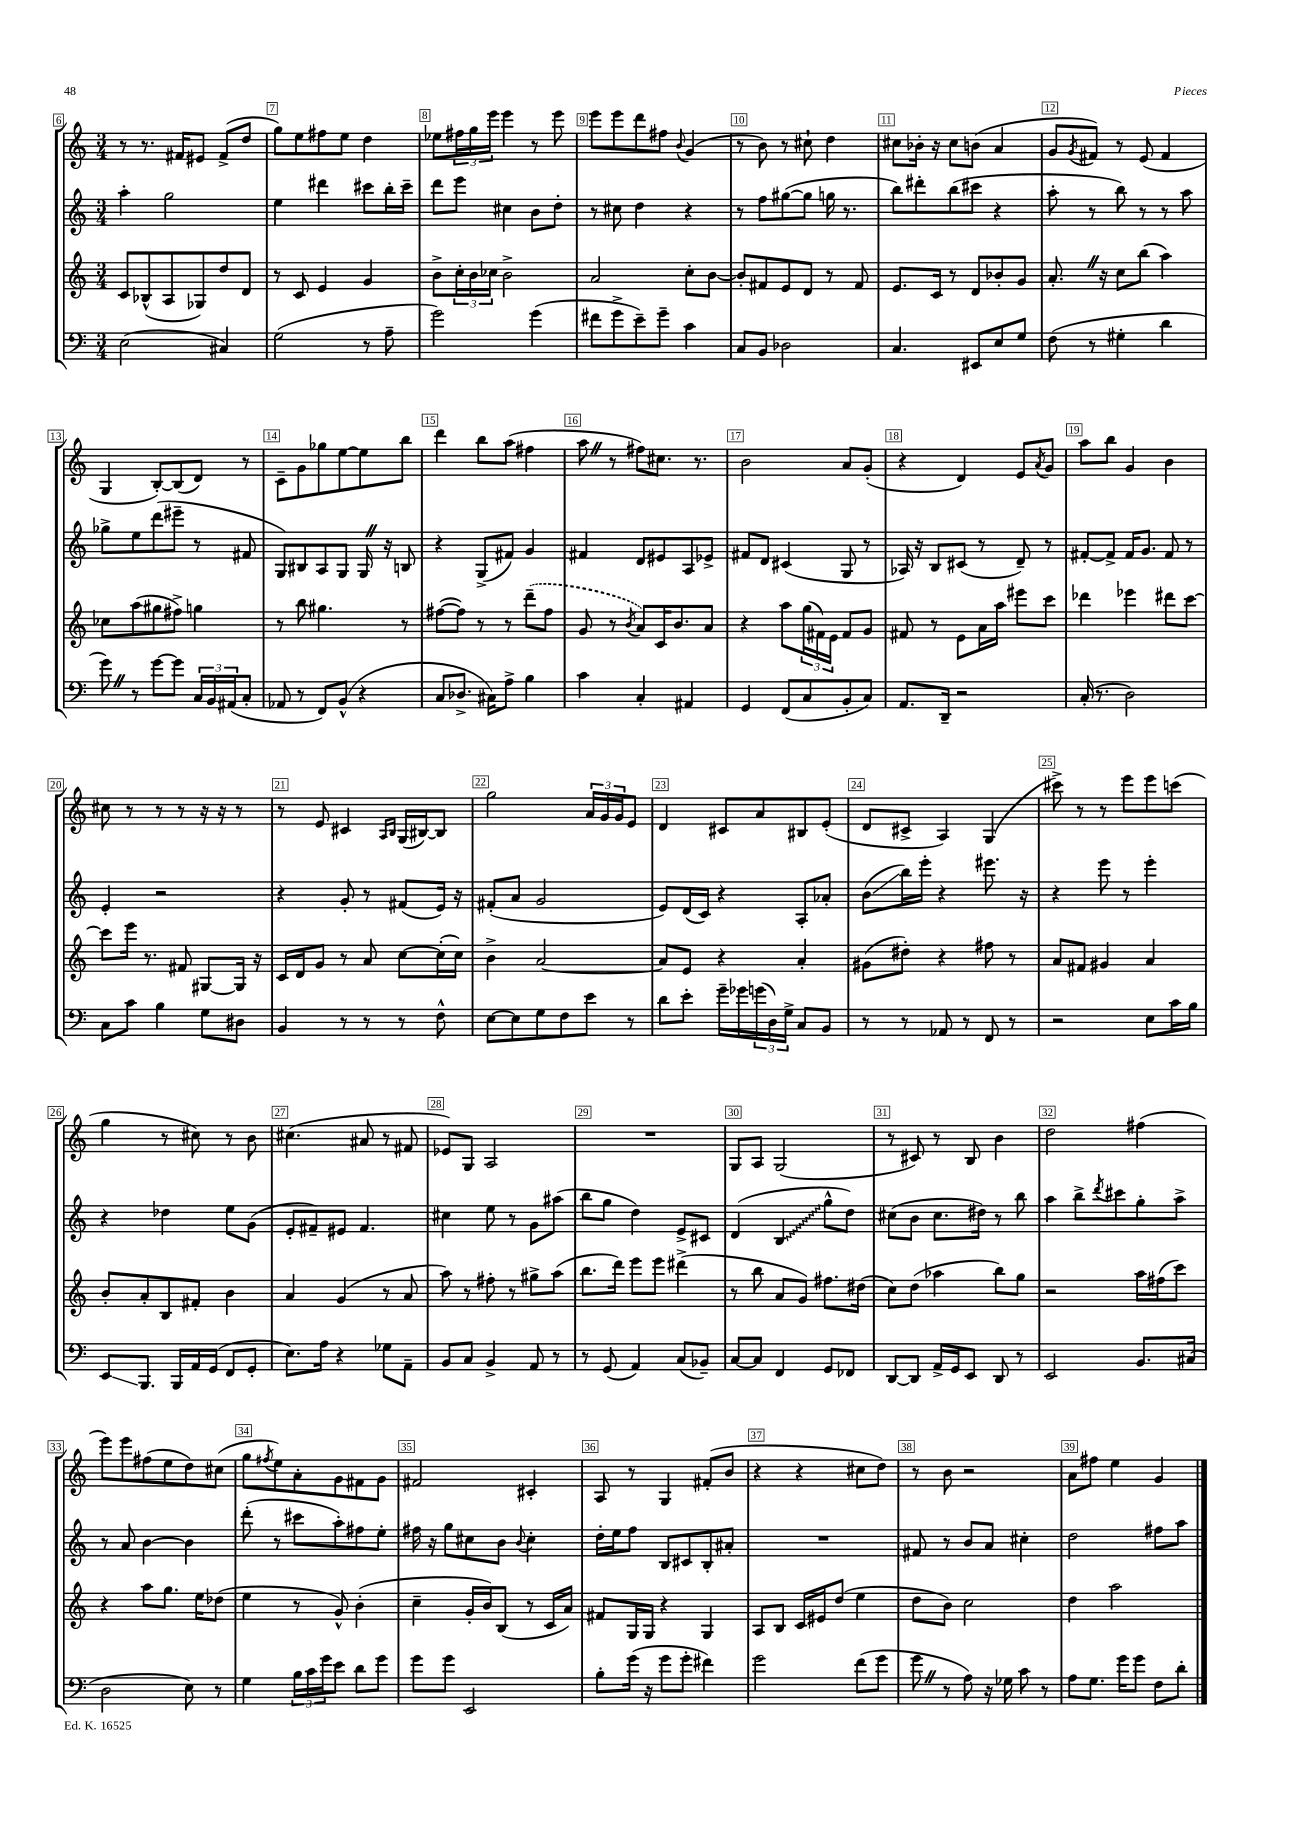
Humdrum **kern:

**kern	**kern	**kern	**kern
*staff4	*staff3	*staff2	*staff1
*clefF4	*clefG2	*clefG2	*clefG2
*k[]	*k[]	*k[]	*k[]
*M3/4	*M3/4	*M3/4	*M3/4
(2E	8c	4aa'	8r
.	(8B-^^	.	8.r
.	8A	2gg	.
.	.	.	16f#
.	8G-)	.	8e#
4C#)	8dd	.	(8f#^
.	8d	.	8dd
=	=	=	=
(2G	8r	4ee	8gg)
.	8c	.	8ee
.	4e	4ddd#	8ff#
.	.	.	8ee
8r	4g	8ccc#	4dd
8A~	.	16bb'	.
.	.	16ccc#~	.
=	=	=	=
2g)	8b^	8ddd	8ee-
.	24cc'	8eee	24ff#
.	24b	.	24gg
.	24cc-	.	24eee
.	2b^	4cc#	4eee
(4g	.	8b	8r
.	.	8dd'	8eee
=	=	=	=
8f#	2a	8r	8eee
8g^	.	8cc#	8eee
8e~)	.	4dd	8ddd
8g~	.	.	8ff#
.	.	.	8qqb
4c	8cc'	4r	(4g
.	[8b	.	.
=	=	=	=
8C	8b']	8r	8r
8BB	8f#	8ff	8b)
2D-	8e	([8gg#	8r
.	8d	8gg#]	8cc#`
.	8r	16gg	4dd
.	.	8.r	.
.	8f#	.	.
=	=	=	=
4.C	8.e	8bb)	8cc#
.	.	8ddd#'	16b-'
.	16c	.	16r
.	8r	(8bb	8cc#
8EE#	8d	8ccc#	(8b
8E	8b-'	4r	4a
8G	8g	.	.
=	=	=	=
(8F	8.a'	8aa'	8g
.	.	.	8qg
8r	.	8r	8f#)
.	16r	.	.
4G#'	8cc	8bb)	8r
.	(8bb	8r	(8e
4d	4aa)	8r	4f#
.	.	8aa	.
=	=	=	=
8g)	8cc-	8gg-^	4G
8r	(8aa	8ee	.
[8g	8gg#	(8ddd	[8B')
8g]	8ff#^)	8eee#~	(8B]
24C	4gg	8r	8d)
24BB	.	.	.
(24AA#	.	.	.
8C'	.	8f#	8r
=	=	=	=
8AA-	8r	8G)	8c~
8r	8bb	8B#	8g
8FF)	4.gg#	8A	8gg-
(8BB^^	.	8G	[8ee
4r	.	16G	8ee]
.	.	16r	.
.	8r	8B	8bb
=	=	=	=
8C	([8ff#	4r	4ddd
8.D-^	8ff#])	.	.
.	8r	(8G^	8bb
16C#)	.	.	.
8A^	8r	8f#)	(8aa
4B	(8ddd~	4g	4ff#
.	8ff#	.	.
=	=	=	=
4c	8g	4f#	8aa
.	8r	.	8r
.	8qb	.	.
4C'	8a)	8d	8ff#)
.	16c	8e#	8.cc#
.	8.b	.	.
4AA#	.	8A	.
.	.	.	8.r
.	8a	8e-^	.
=	=	=	=
4GG	4r	8f#	2b
.	.	8d	.
(8FF	8aa	(4c#	.
8C	(24gg	.	.
.	24f#)	.	.
.	24e	.	.
8BB'	8f#	8G	8a
8C)	8g	8r	(8g'
=	=	=	=
8.AA	8f#	16A-)	4r
.	.	16r	.
.	8r	8B	.
16DD~	.	.	.
2r	8e	(8c#	4d)
.	16a	8r	.
.	16aa	.	.
.	8eee#	8d~)	8e
.	.	.	8qa
.	8ccc	8r	8g
=	=	=	=
(16C'	4ddd-	[8f#'	8aa
8.r	.	.	.
.	.	8f#^]	8bb
2D)	4eee-	16f#	4g
.	.	8.g	.
.	8ddd#	8f#	4b
.	[8ccc	8r	.
=	=	=	=
8C	8ccc]	4e'	8cc#
8c	16eee	.	8r
.	8.r	.	.
4B	.	2r	8r
.	8f#	.	8r
8G	[8G#	.	16r
.	.	.	16r
8D#	16G#]	.	8r
.	16r	.	.
=	=	=	=
4BB	16c	4r	8r
.	16d	.	.
.	8g	.	8e
8r	8r	8g'	4c#
8r	8a	8r	.
.	.	.	16qqA
.	.	.	16qqB
8r	[8cc	(8f#	(16G
.	.	.	[16B#)
8F^^	(16cc']	16e)	8B#]
.	16cc)	16r	.
=	=	=	=
[8E	4b^	(8f#'	2gg
8E]	.	8a	.
8G	[2a	2g	.
8F	.	.	.
8e	.	.	24a
.	.	.	24g
.	.	.	24g
8r	.	.	8e
=	=	=	=
8d	8a]	8e)	4d
8e'	8e	(16d	.
.	.	16c)	.
16g~	4r	4r	8c#
16g-	.	.	.
(24g	.	.	8a
24D)	.	.	.
24G^	.	.	.
8C	4a'	8A'	8B#
8BB	.	8a-'	(8e'
=	=	=	=
8r	(8g#	(8b	8d
8r	8dd#')	16bb)	8c#^
.	.	16eee'	.
8AA-	4r	4r	4A)
8r	.	.	.
8FF	8ff#	8.eee#	(4G
8r	8r	.	.
.	.	16r	.
=	=	=	=
2r	8a	4r	8ccc#^)
.	8f#	.	8r
.	4g#	8eee	8r
.	.	8r	8eee
8E	4a	4eee'	8eee
16c	.	.	(8ccc
16B	.	.	.
=	=	=	=
8EE	8b'	4r	4gg
8.BBB	8a'	.	.
.	8B	4dd-	8r
16BBB	.	.	.
16AA	8f#'	.	8cc#)
(16GG	.	.	.
8FF	4b	8ee	8r
8GG'	.	(8g	8b
=	=	=	=
8.E)	4a	8e'	(4.cc#
.	.	8f#~)	.
16A	.	.	.
4r	(4g	8e#	.
.	.	4.f#	8a#
8G-	8r	.	8r
8AA~	8a	.	8f#
=	=	=	=
8BB	8aa)	4cc#	8e-)
8C	8r	.	8G
4BB^	8ff#'	8ee	2A
.	8r	8r	.
8AA	8gg#^	8g	.
8r	(8aa	(8aa#	.
=	=	=	=
8r	8.bb	8bb	2.r
(8GG	.	8gg	.
.	16ddd)	.	.
4AA)	8eee	4dd)	.
.	8eee	.	.
(8C	(4ddd#^	8e^	.
8BB-~)	.	8c#	.
=	=	=	=
[8C	8r	(4d	8G
8C]	8bb	.	8A
4FF	8a	4B	(2G
.	8g)	.	.
8GG	8.ff#	8gg^^	.
8FF-	.	8dd)	.
.	(16dd#	.	.
=	=	=	=
[8DD	8cc)	(8cc#	8r
8DD]	(8dd	8b	8c#)
16AA^	4aa-	8.cc#	8r
16GG	.	.	.
8EE	.	.	8B
.	.	16dd#)	.
8DD	8bb)	8r	4b
8r	8gg	8bb	.
=	=	=	=
2EE	2r	4aa	2dd
.	.	8bb^	.
.	.	8qddd	.
.	.	8ccc#	.
8.BB	16aa	8gg'	(4ff#
.	(16ff#	.	.
.	8ccc)	8aa^	.
(16C#	.	.	.
=	=	=	=
2D	4r	8r	8eee)
.	.	8a	8eee
.	8aa	[4b	(8ff#
.	8.gg	.	8ee
8E)	.	4b]	8dd)
.	16ee	.	.
8r	(8dd-	.	(8cc#
=	=	=	=
4G	4ee	(8ddd'	8gg
.	.	.	8qff#
.	.	8r	8ee)
24B	8r	8ccc#	8a'
24c	.	.	.
24g	.	.	.
8e	8g^^)	8aa')	8g
8d	(4b'	8ff#	8f#
8g	.	8ee'	8g
=	=	=	=
8g	4cc~	16ff#	2f#
.	.	16r	.
8g	.	8gg	.
2EE	16g'	8cc#	.
.	16b)	.	.
.	(8B	8b	.
.	.	8qqb	.
.	8r	4cc#'	4c#'
.	16c	.	.
.	16a)	.	.
=	=	=	=
8B'	8f#	16dd'	8A
.	.	16ee	.
(16g	16G	8ff	8r
16r	16G	.	.
8g	4r	8B	4G
8g'	.	8c#	.
4f#)	4G	8B'	(8f#'
.	.	8a#'	8b
=	=	=	=
2g	8A	2.r	4r
.	8B	.	.
.	16c	.	4r
.	16e#	.	.
.	(8dd	.	.
(8f	4ee	.	8cc#
8g	.	.	8dd)
=	=	=	=
8g	8dd	8f#	8r
8r	8b)	8r	8b
8A)	2cc	8b	2r
16r	.	8a	.
16G-	.	.	.
8c	.	4cc#'	.
8r	.	.	.
=	=	=	=
8A	4dd	2dd	8a
8.G	.	.	8ff#
.	2aa	.	4ee
16g	.	.	.
8g	.	.	.
8F	.	8ff#	4g
8d'	.	8aa	.
==	==	==	==
*-	*-	*-	*-
